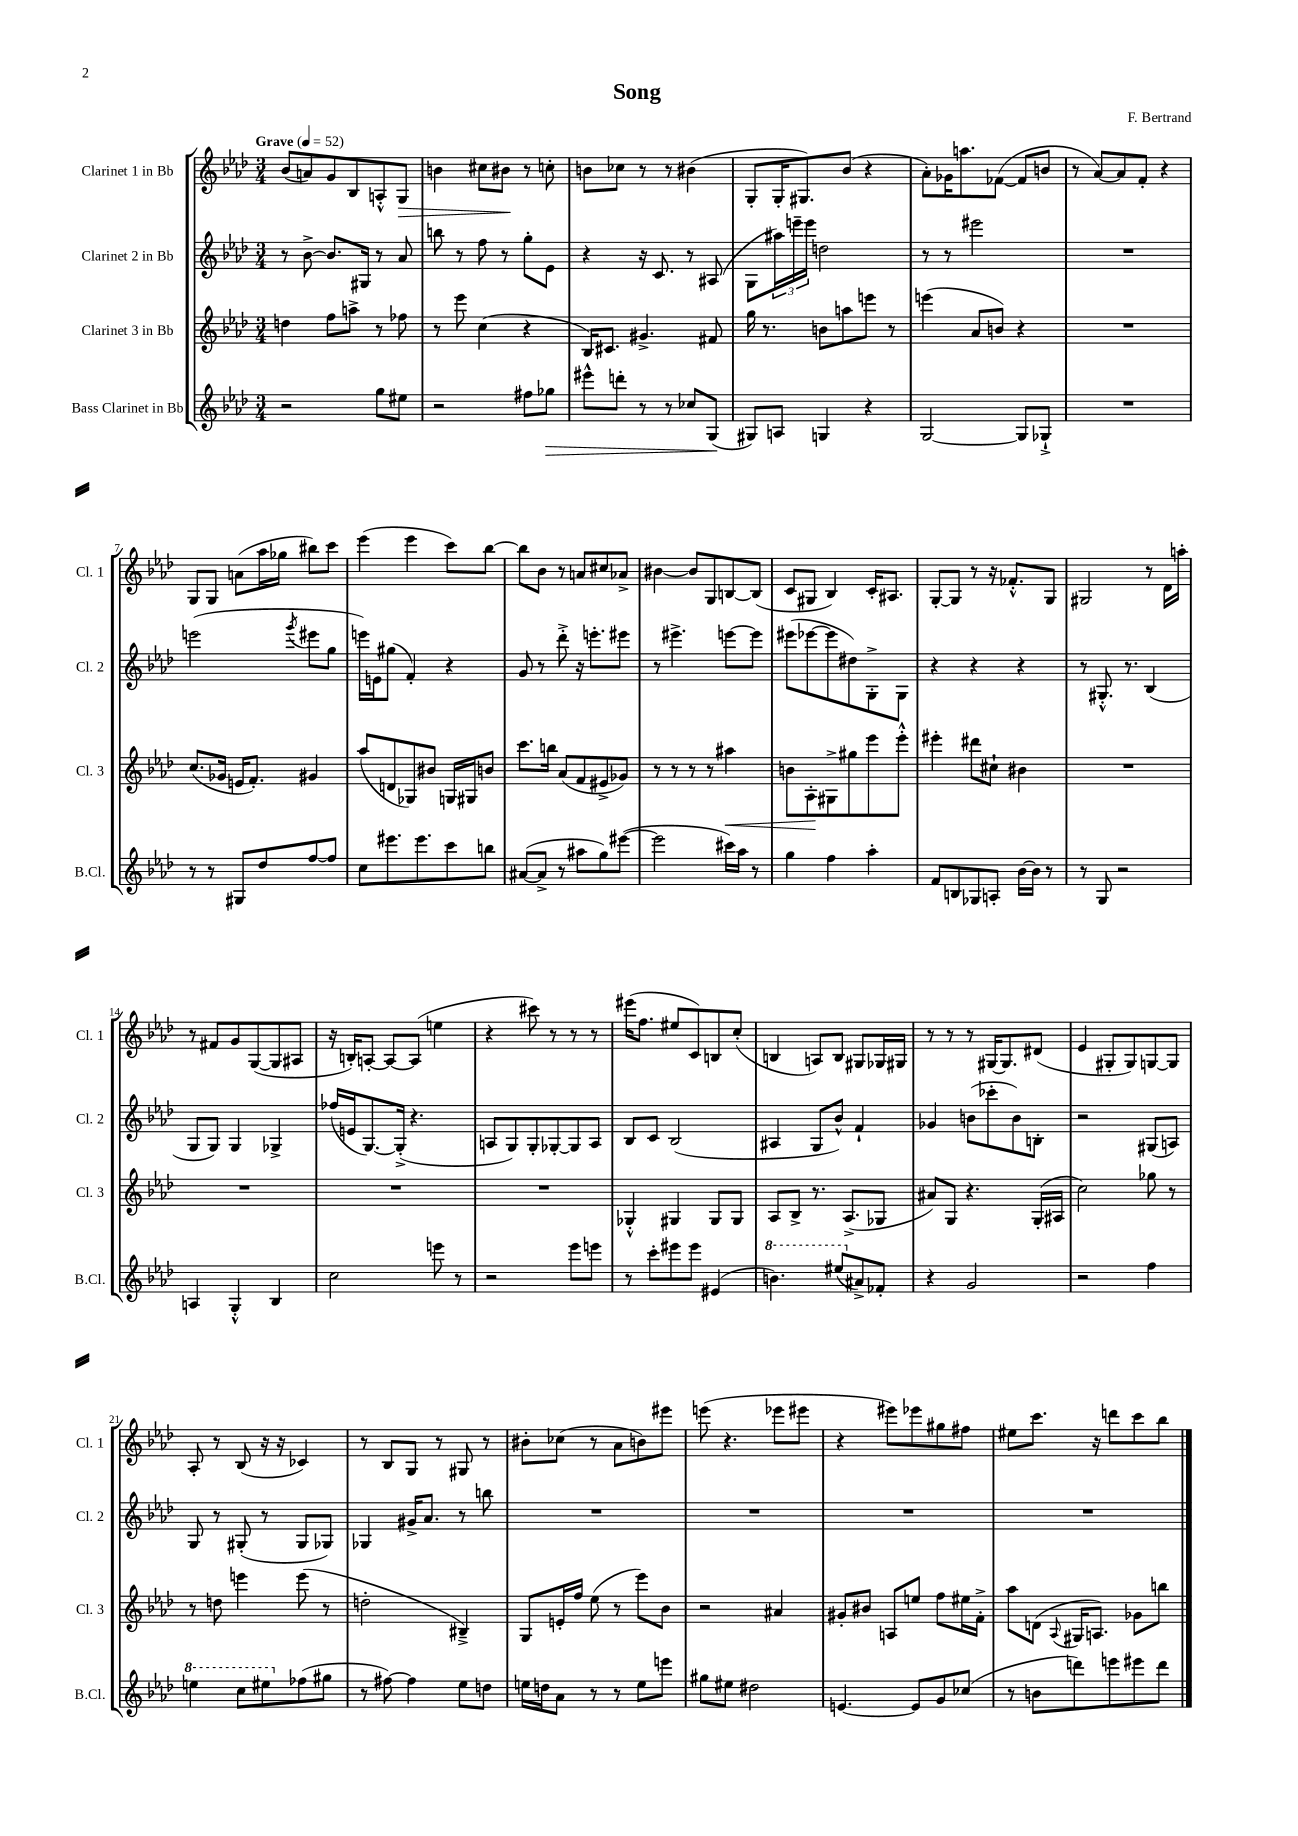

**kern	**dynam	**kern	**dynam	**kern	**kern	**dynam
*part4	*part4	*part3	*part3	*part2	*part1	*part1
*staff4	*staff4	*staff3	*staff3	*staff2	*staff1	*staff1
*I"Bass Clarinet in Bb	*	*I"Clarinet 3 in Bb	*	*I"Clarinet 2 in Bb	*I"Clarinet 1 in Bb	*
*I'B.Cl.	*	*I'Cl. 3	*	*I'Cl. 2	*I'Cl. 1	*
*clefG2	*	*clefG2	*	*clefG2	*clefG2	*
*k[b-e-a-d-]	*	*k[b-e-a-d-]	*	*k[b-e-a-d-]	*k[b-e-a-d-]	*
*M3/4	*	*M3/4	*	*M3/4	*M3/4	*
*MM52	*	*MM52	*	*MM52	*MM52	*
=1	=1	=1	=1	=1	=1	=1
!	!	!	!	!	!LO:TX:a:B:t=Grave	!
2r	.	4ddn\	.	8r	(8b-/L	.
.	.	.	.	[8b-^\	8an/)	.
.	.	8ff\L	.	8.b-/L]	8g/	.
.	.	8aan^\J	.	.	8B-/	.
.	.	.	.	16G#X/Jk	.	.
8gg\L	.	8r	.	8r	8An'^^/	.
!	!	!	!	!	!	!LO:HP:b
8ee#X\J	.	8ff-X\	.	8a-/	8G/J	>
=2	=2	=2	=2	=2	=2	=2
2r	.	8r	.	8bbn\	4bn\	.
.	.	8eee-\	.	8r	.	.
.	.	(4cc\	.	8ff\	8cc#X\L	.
.	.	.	.	8r	8b#X\J	.
8ff#X\L	.	4r	.	8gg'\L	8r	]
!	!LO:HP:b	!	!	!	!	!
8gg-X\J	>	.	.	8e-\J	8ccn'\	.
=3	=3	=3	=3	=3	=3	=3
8eee#X^^\L	.	16B-/KL)	.	4r	8bn\L	.
.	.	8.c#X/J	.	.	.	.
8dddn'\J	.	.	.	.	8cc-X\J	.
8r	.	4.g#X^/	.	16r	8r	.
.	.	.	.	8.c/	.	.
8r	.	.	.	.	8r	.
8cc-X/L	.	.	.	8r	(4b#X\	.
(8G/J	.	8f#X/	.	(8A#X/	.	.
.	]	.	.	.	.	.
=4	=4	=4	=4	=4	=4	=4
8G#X/L)	.	16gg\	.	8G\L	8G'/L	.
.	.	8.r	.	.	.	.
8An/J	.	.	.	24aa#X\L)	16G'/K	.
.	.	.	.	24eeen~\	.	.
.	.	.	.	.	8.G#X/)	.
.	.	.	.	24eee\JJ	.	.
4Gn/	.	8bn\L	.	2ddn\	.	.
.	.	8aan\	.	.	(8b-/J	.
4r	.	8eeen\J	.	.	4r	.
.	.	8r	.	.	.	.
=5	=5	=5	=5	=5	=5	=5
[2G/	.	(4eeen\	.	8r	8a-'\L)	.
.	.	.	.	8r	16g-X\K	.
.	.	.	.	.	8.aan\	.
.	.	8a-/L	.	2eee#X\	.	.
.	.	8bn/J)	.	.	([8f-X\J	.
8G/L]	.	4r	.	.	8f-/L]	.
8G-X`^/J	.	.	.	.	8bn/J	.
=6	=6	=6	=6	=6	=6	=6
2.r	.	2.r	.	2.r	8r	.
.	.	.	.	.	[8a-/L)	.
.	.	.	.	.	8a-/]	.
.	.	.	.	.	8f'/J	.
.	.	.	.	.	4r	.
!!LO:LB:g=z
=7	=7	=7	=7	=7	=7	=7
8r	.	(8.cc/L	.	(2eeen\	8G/L	.
8r	.	.	.	.	8G/J	.
.	.	16g-X/Jk	.	.	.	.
8G#X/L	.	16en/KL	.	.	(8an\L	.
.	.	8.f'/J)	.	.	.	.
8dd-/	.	.	.	.	16aa-\L	.
.	.	.	.	.	16gg-X\JJ	.
.	.	.	.	8qggg/	.	.
[8ff/	.	4g#X/	.	8eee#X\L	8bb#X\L)	.
8ff/J]	.	.	.	8gg\J	8ccc\J	.
=8	=8	=8	=8	=8	=8	=8
8cc\L	.	(8aa-/L	.	16eeen\LL)	(4eee-\	.
.	.	.	.	16en\J	.	.
8.eee#X\	.	8dn/	.	(8gg#X\J	.	.
.	.	8G-X/)	.	4f'/)	4eee-\	.
8.eee#\	.	.	.	.	.	.
.	.	8b#X/J	.	.	.	.
8ccc\	.	16Gn/LL	.	4r	8ccc\L)	.
.	.	16G#X/J	.	.	.	.
8bbn\J	.	8bn/J	.	.	[8bb-\J	.
=9	=9	=9	=9	=9	=9	=9
([8a#X/L	.	8.ccc\L	.	8g/	8bb-\L]	.
8a#^/J]	.	.	.	8r	8b-\J	.
.	.	16bbn\Jk	.	.	.	.
8r	.	(8a-/L	.	8ddd-'^\	8r	.
8aa#X\L	.	8f/	.	16r	8an/L	.
.	.	.	.	8.eeen'\L	.	.
8gg\)	.	8e#X^/	.	.	8cc#X/	.
([8eee#X\J	.	8g-X/J)	.	8eee#X\J	8a-X^/J	.
=10	=10	=10	=10	=10	=10	=10
2eee#\]	.	8r	.	8r	[4b#X\	.
.	.	8r	.	4.eee#X^\	.	.
.	.	8r	.	.	8b#/L]	.
.	.	8r	.	.	8G/	.
!	!	!	!LO:HP:b	!	!	!
16ccc#X\LL)	.	4aa#X\	<	[8eeen\L	[8Bn/	.
16aa-\JJ	.	.	.	.	.	.
8r	.	.	.	8eee\J]	(8B/J]	.
=11	=11	=11	=11	=11	=11	=11
4gg\	.	8bn\L	.	(8eee#X\L	8c/L	.
.	.	8A-'\	.	[8eee-X\	8G#X/J	.
4ff\	.	8G#X^\	[	8eee-\]	4B-/)	.
.	.	8gg#X\	.	8dd#X\)	.	.
4aa-'\	.	8eee-\	.	8G'^\	16c'/KL	.
.	.	.	.	.	8.A#X/J	.
.	.	8eee-'^^\J	.	8G\J	.	.
=12	=12	=12	=12	=12	=12	=12
8f/L	.	4eee#X'\	.	4r	[8G'/L	.
8Bn/	.	.	.	.	8G/J]	.
8G-X/	.	8ddd#X\L	.	4r	8r	.
8An'/J	.	8cc#X`\J	.	.	16r	.
.	.	.	.	.	8.f-X'^^/L	.
[16b-\LL	.	4b#X\	.	4r	.	.
16b-\JJ]	.	.	.	.	.	.
8r	.	.	.	.	8G/J	.
=13	=13	=13	=13	=13	=13	=13
8r	.	2.r	.	8r	2G#X/	.
8G/	.	.	.	8.G#X'^^/	.	.
2r	.	.	.	.	.	.
.	.	.	.	8.r	.	.
.	.	.	.	(4B-/	8r	.
.	.	.	.	.	16d-\LL	.
.	.	.	.	.	16aan'\JJ	.
!!LO:LB:g=z
=14	=14	=14	=14	=14	=14	=14
4An/	.	2.r	.	8G/L	8r	.
.	.	.	.	8G/J)	8f#X/L	.
4G'^^/	.	.	.	4G/	8g/	.
.	.	.	.	.	([8G/	.
4B-/	.	.	.	4G-X^/	8G/]	.
.	.	.	.	.	8A#X/J	.
=15	=15	=15	=15	=15	=15	=15
2cc\	.	2.r	.	(16ff-X/LL	16r	.
.	.	.	.	16en/J	16Bn'/KL)	.
.	.	.	.	[8.G/)	[8An'/J	.
.	.	.	.	.	8A/L_	.
.	.	.	.	(16G'^/Jk]	.	.
.	.	.	.	4.r	(8A/J]	.
8eeen\	.	.	.	.	4een\	.
8r	.	.	.	.	.	.
=16	=16	=16	=16	=16	=16	=16
2r	.	2.r	.	8An/L	4r	.
.	.	.	.	8G/)	.	.
.	.	.	.	8G'/	8ccc#X\)	.
.	.	.	.	[8G-X'/	8r	.
8eee-\L	.	.	.	8G-/]	8r	.
8eeen\J	.	.	.	8A/J	8r	.
=17	=17	=17	=17	=17	=17	=17
8r	.	4G-X'^^/	.	8B-/L	(16eee#X\KL	.
.	.	.	.	.	8.ff\J	.
8ccc'\L	.	.	.	8c/J	.	.
8eee#X\	.	4G#X/	.	(2B-/	8ee#X/L	.
8eee#\J	.	.	.	.	8c/)	.
(4e#X/	.	8G#/L	.	.	8Bn/	.
.	.	8G#/J	.	.	(8cc'/J	.
=18	=18	=18	=18	=18	=18	=18
*8va	*	*	*	*	*	*
4.bbn\)	.	8A-/L	.	4A#X/	4Bn/	.
.	.	8B-^/J	.	.	.	.
.	.	8.r	.	8G/L	8An/L)	.
(8eee#X/L	.	.	.	8b-^^/J)	8B/J	.
.	.	(8.A-^/L	.	.	.	.
*X8va	*	*	*	*	*	*
8a#X^/)	.	.	.	4f`/	8G#X/L	.
8f-X'/J	.	8G-X/J	.	.	16G-X/L	.
.	.	.	.	.	16G#X/JJ	.
=19	=19	=19	=19	=19	=19	=19
4r	.	8a#X/L)	.	4g-X/	8r	.
.	.	8G/J	.	.	8r	.
2g/	.	4.r	.	(8bn\L	8r	.
.	.	.	.	8ccc-X'\	[16G#X/KL	.
.	.	.	.	.	8.G#/]	.
.	.	.	.	8b\)	.	.
.	.	(16G'/LL	.	8Bn'\J	(8d#X/J	.
.	.	16A#X/JJ	.	.	.	.
=20	=20	=20	=20	=20	=20	=20
2r	.	2cc\)	.	2r	4e-/	.
.	.	.	.	.	8G#X'/L	.
.	.	.	.	.	8G#/)	.
4ff\	.	8gg-X\	.	(8G#X/L	[8Gn/	.
.	.	8r	.	8An/J)	8G/J]	.
!!LO:LB:g=z
=21	=21	=21	=21	=21	=21	=21
*8va	*	*	*	*	*	*
4eeen\	.	8r	.	8G/	8A-'/	.
.	.	8ddn\	.	8r	8r	.
8ccc\L	.	4eeen\	.	(8G#X'/	(8B-/	.
8eee#X\	.	.	.	8r	16r	.
.	.	.	.	.	16r	.
*X8va	*	*	*	*	*	*
(8ff-X\	.	(8eee\	.	8G#/L	4c-X/)	.
8gg#X\J	.	8r	.	8G-X/J)	.	.
=22	=22	=22	=22	=22	=22	=22
8r	.	2ddn'\	.	4G-X/	8r	.
[8ff#X\)	.	.	.	.	8B-/L	.
4ff#\]	.	.	.	16g#X^/KL	8G/J	.
.	.	.	.	8.a-/J	.	.
.	.	.	.	.	8r	.
8ee-\L	.	4B#X~^/)	.	8r	8G#X/	.
8ddn\J	.	.	.	8bbn\	8r	.
=23	=23	=23	=23	=23	=23	=23
16een\LL	.	8G/L	.	2.r	8b#X'\L	.
16ddn\J	.	.	.	.	.	.
8a-\J	.	16en'/L	.	.	(8cc-X\J	.
.	.	16ff/JJ	.	.	.	.
8r	.	(8ee-\	.	.	8r	.
8r	.	8r	.	.	8a-\L	.
8ee\L	.	8eee-\L)	.	.	8bn\)	.
8eeen\J	.	8b-\J	.	.	8eee#X\J	.
=24	=24	=24	=24	=24	=24	=24
8gg#X\L	.	2r	.	2.r	(8eeen\	.
8ee#X\J	.	.	.	.	4.r	.
2dd#X\	.	.	.	.	.	.
.	.	4a#X/	.	.	8eee-X\L	.
.	.	.	.	.	8eee#X\J	.
=25	=25	=25	=25	=25	=25	=25
[4.en/	.	8g#X'/L	.	2.r	4r	.
.	.	8b#X/J	.	.	.	.
.	.	8An/L	.	.	8eee#X\L)	.
8e/L]	.	8een/J	.	.	8eee-X\	.
8g/	.	8ff\L	.	.	8gg#X\	.
(8cc-X/J	.	16ee#X\L	.	.	8ff#X\J	.
.	.	16f'^\JJ	.	.	.	.
=26	=26	=26	=26	=26	=26	=26
8r	.	8aa-\L	.	2.r	8ee#X\L	.
8bn\L	.	(8dn\J	.	.	8.ccc\J	.
.	.	8qqA-/	.	.	.	.
8dddn\)	.	16G#X/KL	.	.	.	.
.	.	8.An/J)	.	.	16r	.
8eeen\	.	.	.	.	8dddn\L	.
8eee#X\	.	8g-X\L	.	.	8ccc\	.
8ddd\J	.	8bbn\J	.	.	8bb-\J	.
==	==	==	==	==	==	==
*-	*-	*-	*-	*-	*-	*-
